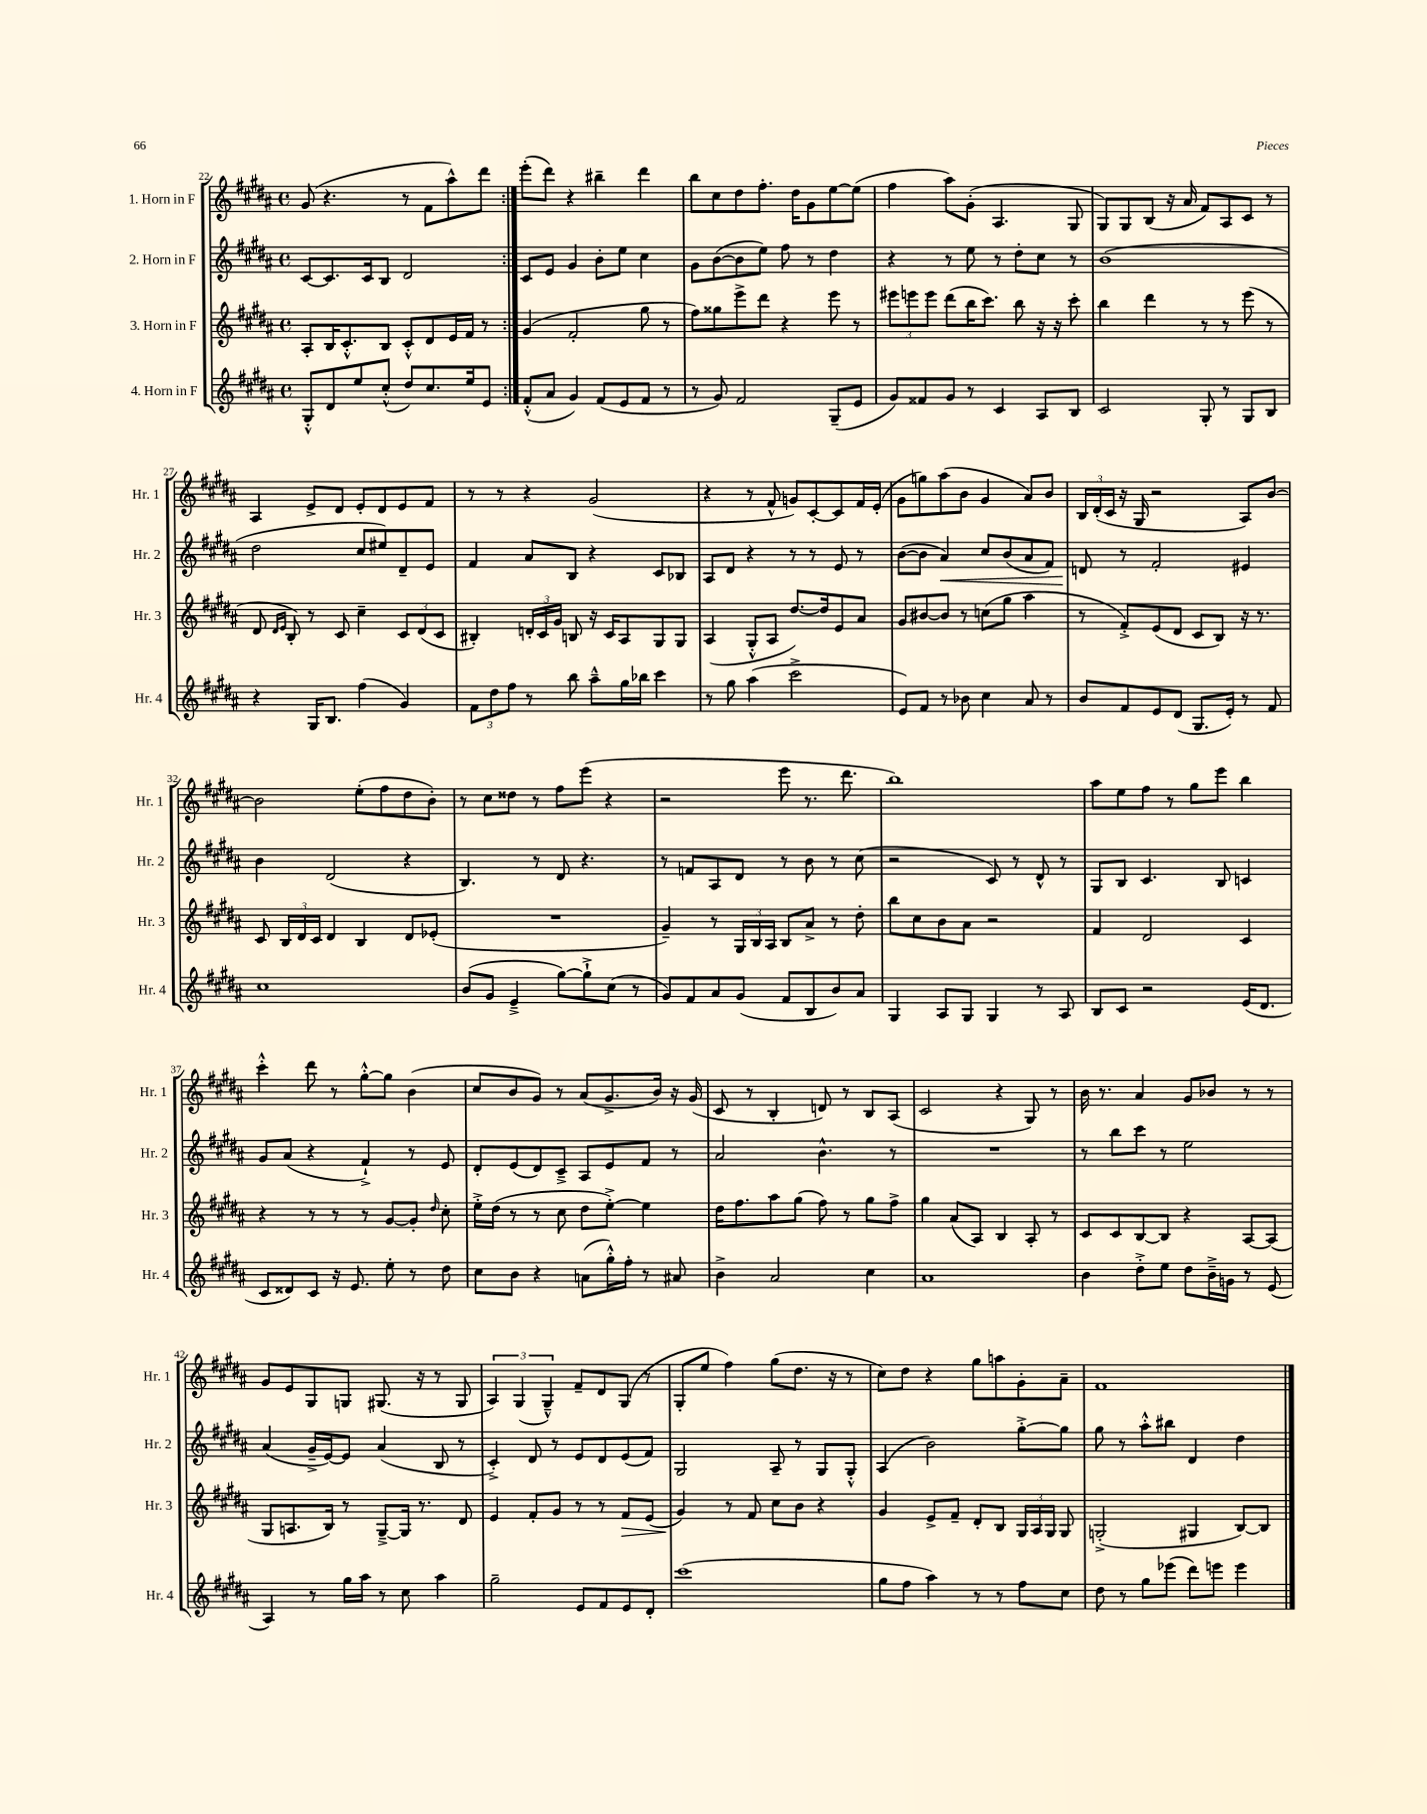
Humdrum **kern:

**kern	**kern	**kern	**kern
*staff4	*staff3	*staff2	*staff1
*clefG2	*clefG2	*clefG2	*clefG2
*k[f#c#g#d#a#]	*k[f#c#g#d#a#]	*k[f#c#g#d#a#]	*k[f#c#g#d#a#]
*M4/4	*M4/4	*M4/4	*M4/4
*met(c)	*met(c)	*met(c)	*met(c)
8G#'^^/L	8A#'/L	[8c#/L	(8g#/
8d#/	16B/K	8.c#/]	4.r
.	8.c#'^^/	.	.
8ee/	.	.	.
.	.	16c#/k	.
(8cc#'^^/J	8B/J	8B/J	.
8dd#/L)	8c#'^^/L	2d#/	8r
8.cc#/	8d#/	.	8f#\L
.	16e/L	.	8aa#^^\)
16ee/k	16f#/JJ	.	.
8e/J	8r	.	8ddd#\J
=:|!	=:|!	=:|!	=:|!
(8f#'^^/L	(4g#/	8c#/L	(8eee'\L
8a#/J	.	8e/J	8ddd#\J)
4g#/)	2f#'/	4g#/	4r
(8f#/L	.	8b'\L	4bb#~\
8e/	.	8ee\J	.
8f#/J	8gg#\	4cc#\	4ddd#\
8r	8r	.	.
=	=	=	=
8r	8ff#\L)	8g#\L	8bb\L
8g#/)	8gg##\	([8b\	8cc#\
2f#/	8eee^\	8b\]	8dd#\
.	8ddd#\J	8ee\J)	8.ff#'\J
.	4r	8ff#\	.
.	.	.	16dd#\LK
.	.	8r	8g#\
(8G#~/L	8eee\	4dd#\	[8ee\
8e/J	8r	.	(8ee\]J
=	=	=	=
8g#/L)	12eee#\L	4r	4ff#\
.	12eee\	.	.
8f##/	.	.	.
.	12eee\J	.	.
8g#/J	(8ddd#\L	8r	8aa#\L)
8r	16bb\K	8ee\	(8g#'\J
.	8.ccc#\J)	.	.
4c#/	.	8r	4.A#/
.	8bb\	8dd#'\L	.
8A#/L	16r	8cc#\J	.
.	16r	.	.
8B/J	8ccc#'\	8r	8G#/
=	=	=	=
2c#/	4bb\	(1b	8G#/L)
.	.	.	8G#/
.	4ddd#\	.	(8B/J
.	.	.	16r
.	.	.	16a#/
8G#'/	8r	.	8f#/L)
8r	8r	.	8A#/
8G#/L	(8eee\	.	8c#/J
8B/J	8r	.	8r
=	=	=	=
4r	8d#/	2dd#\	4A#/
.	16qqd#/LL	.	.
.	16qqe/JJ	.	.
.	8B'/)	.	.
16G#/LK	8r	.	8e^/L
8.B/J	.	.	.
.	8c#/	.	8d#/J
(4ff#\	4cc#~\	8cc#/L	8e'/L
.	.	8ee#/)	8d#/
4g#/)	12c#/L	8d#~/	8e/
.	(12d#/	.	.
.	.	8e/J	8f#/J
.	12c#/J	.	.
=	=	=	=
12f#\L	4B#'/)	4f#/	8r
12dd#\	.	.	.
.	.	.	8r
12ff#\J	.	.	.
8r	24d'/LL	8a#/L	4r
.	24c#/	.	.
.	24g#/JJ	.	.
8bb\	8B/	8B/J	.
8aa#~^^\L	16r	4r	(2g#/
.	16c#/LK	.	.
16gg#\L	8A#/	.	.
16bb-\JJ	.	.	.
4ccc#\	8G#/	8c#/L	.
.	8G#/J	8B-/J	.
=	=	=	=
8r	(4A#/	8A#/L	4r
8gg#\	.	8d#/J	.
(4aa#\	8G#'^^/L	4r	8r
.	8A#/J	.	8f#^^/
2ccc#^\	[8.dd#/L)	8r	8g/L)
.	.	8r	[8c#'/
.	16dd#/]k	.	.
.	8e/	8e/	8c#/]
.	8a#/J	8r	16f#/L
.	.	.	(16e'/JJ
=	=	=	=
8e/L)	8g#/L	([8b\L	8g#\L
8f#/J	[8b#/	8b\]J	8gg\)
8r	8b#/]J	4a#/)	(8aa#\
8b-\	8r	.	8b\J
4cc#\	(8cc\L	8cc#/L	4g#/
.	8gg#\J	(8b/	.
8a#/	4aa#\	8a#/	8a#/L)
8r	.	8f#/J)	8b/J
=	=	=	=
8b/L	8r	8d/	24B/LL
.	.	.	(24d#'/
.	.	.	24c#/JJ
8f#/	8f#'^/L)	8r	16r
.	.	.	16G#/
8e/	(8e/	2f#'/	2r
(8d#/J	8d#/J	.	.
8.G#/L	8c#/L	.	.
.	8B/J)	.	.
16e'/Jk)	.	.	.
8r	16r	4e#/	8A#/L)
.	8.r	.	.
8f#/	.	.	[8b/J
=	=	=	=
1cc#	8c#/	4b\	2b\]
.	24B/LL	.	.
.	24d#/	.	.
.	24c#/JJ	.	.
.	4d#/	(2d#/	.
.	4B/	.	(8ee'\L
.	.	.	8ff#\
.	8d#/L	4r	8dd#\
.	(8e-'/J	.	8b'\J)
=	=	=	=
(8b/L	1r	4.B/)	8r
8g#/J	.	.	8cc#\L
4e~^/	.	.	8dd##\J
.	.	8r	8r
[8gg#\L)	.	8d#/	8ff#\L
8gg#`^\]	.	4.r	(8eee\J
(8cc#\J	.	.	4r
8r	.	.	.
=	=	=	=
8g#/L)	4g#~/)	8r	2r
8f#/	.	8f/L	.
8a#/	8r	8A#/	.
(8g#/J	24G#/LL	8d#/J	.
.	24B/	.	.
.	24A#/JJ	.	.
8f#/L	8B/L	8r	8eee\
8B/	8a#^/J	8b\	8.r
8b/)	8r	8r	.
.	.	.	8.ddd#\
8a#/J	8dd#'\	(8cc#\	.
=	=	=	=
4G#/	8bb\L	2r	1bb)
.	8cc#\	.	.
8A#/L	8b\	.	.
8G#/J	8a#\J	.	.
4G#/	2r	8c#/)	.
.	.	8r	.
8r	.	8d#^^/	.
8A#/	.	8r	.
=	=	=	=
8B/L	4f#/	8G#/L	8aa#\L
8c#/J	.	8B/J	8ee\
2r	2d#/	4.c#/	8ff#\J
.	.	.	8r
.	.	.	8gg#\L
.	.	8B/	8eee\J
(16e/LK	4c#/	4c/	4bb\
8.d#/J	.	.	.
=	=	=	=
8c#/L	4r	8g#/L	4ccc#'^^\
8d##/)	.	(8a#/J	.
8c#/J	8r	4r	8ddd#\
16r	8r	.	8r
8.e/	.	.	.
.	8r	4f#`^/)	[8gg#'^^\L
8ee'\	[8g#/L	.	8gg#\]J
8r	8g#'/]J	8r	(4b\
.	16qqdd#/	.	.
8dd#\	8cc#'\	8e/	.
=	=	=	=
8cc#\L	16ee'^\LL	8d#'/L	8cc#/L
.	(16dd#\JJ	.	.
8b\J	8r	(8e/	8b/
4r	8r	8d#/)	8g#/J)
.	8cc#\	8c#~^/J	8r
(8a\L	8dd#\L	8A#/L	(8a#/L
16gg#'^^\L)	[8ee'^\J)	8e/	8.g#^/
16ff#'\JJ	.	.	.
8r	4ee\]	8f#/J	.
.	.	.	16b/Jk)
8a#/	.	8r	16r
.	.	.	(16g#/
=	=	=	=
4b^\	16dd#\LK	2a#/	8c#/
.	8.ff#\	.	.
.	.	.	8r
2a#/	8aa#\	.	4B'/
.	(8gg#\J	.	.
.	8ff#\)	4.b^^\	8d/)
.	8r	.	8r
4cc#\	8gg#\L	.	8B/L
.	8ff#^\J	8r	(8A#/J
=	=	=	=
1a#	4gg#\	1r	2c#/
.	(8a#/L	.	.
.	8A#/J)	.	.
.	4B/	.	4r
.	8A#'/	.	8G#/)
.	8r	.	8r
=	=	=	=
4b\	8c#/L	8r	16b\
.	.	.	8.r
.	8c#/	8bb\L	.
8dd#'^\L	[8B/	8ccc#\J	4a#/
8ee\J	8B/]J	8r	.
8dd#\L	4r	2ee\	8g#/L
16b~^\L	.	.	8b-/J
16g\JJ	.	.	.
8r	[8A#/L	.	8r
(8e/	(8A#/]J	.	8r
=	=	=	=
4A#/)	8G#/L	(4a#/	8g#/L
.	8.A/	.	8e/
8r	.	16g#~^/LL	8G#/
.	16B/Jk)	[16e/J)	.
16gg#\LL	8r	8e/]J	8G/J
16aa#\JJ	.	.	.
8r	[8G#~^/L	(4a#/	(8.G#/
8cc#\	16G#/]Jk	.	.
.	8.r	.	16r
4aa#\	.	8B/	8r
.	8d#/	8r	8G#/
=	=	=	=
2gg#~\	4e/	4c#'^/)	6A#/)
.	.	.	(6G#/
.	8f#'/L	8d#/	.
.	.	.	6G#~^^/)
.	8g#/J	8r	.
8e/L	8r	8e/L	8f#~/L
8f#/	8r	8d#/	8d#/
8e/	8f#/L	(8e/	(8G#/J
8d#'/J	(8e/J	8f#/J)	8r
=	=	=	=
(1ccc#	4g#/)	2G#/	8G#'/L
.	.	.	8ee/J
.	8r	.	4ff#\)
.	8f#/	.	.
.	8cc#\L	8A#~/	(8gg#\L
.	8b\J	8r	8.dd#\J
.	4r	8G#/L	.
.	.	.	16r
.	.	8G#'^^/J	8r
=	=	=	=
8gg#\L	4g#/	(4A#/	8cc#\L)
8ff#\J	.	.	8dd#\J
4aa#\)	8e^/L	2b\)	4r
.	8f#~/J	.	.
8r	8d#'/L	.	8gg#\L
8r	8B/J	.	8aa\
8ff#\L	24G#/LL	[8gg#'^\L	8g#'\
.	24A#/	.	.
.	24G#/JJ	.	.
8cc#\J	8G#/	8gg#\]J	8a#~\J
=	=	=	=
8dd#\	(2G'^/	8gg#\	1f#
8r	.	8r	.
8gg#\L	.	8aa#'^^\L	.
(8eee-\J	.	8bb#\J	.
8ddd#\L)	4G#/	4d#/	.
8eee\J	.	.	.
4eee\	[8B/L)	4dd#\	.
.	8B/]J	.	.
==	==	==	==
*-	*-	*-	*-
